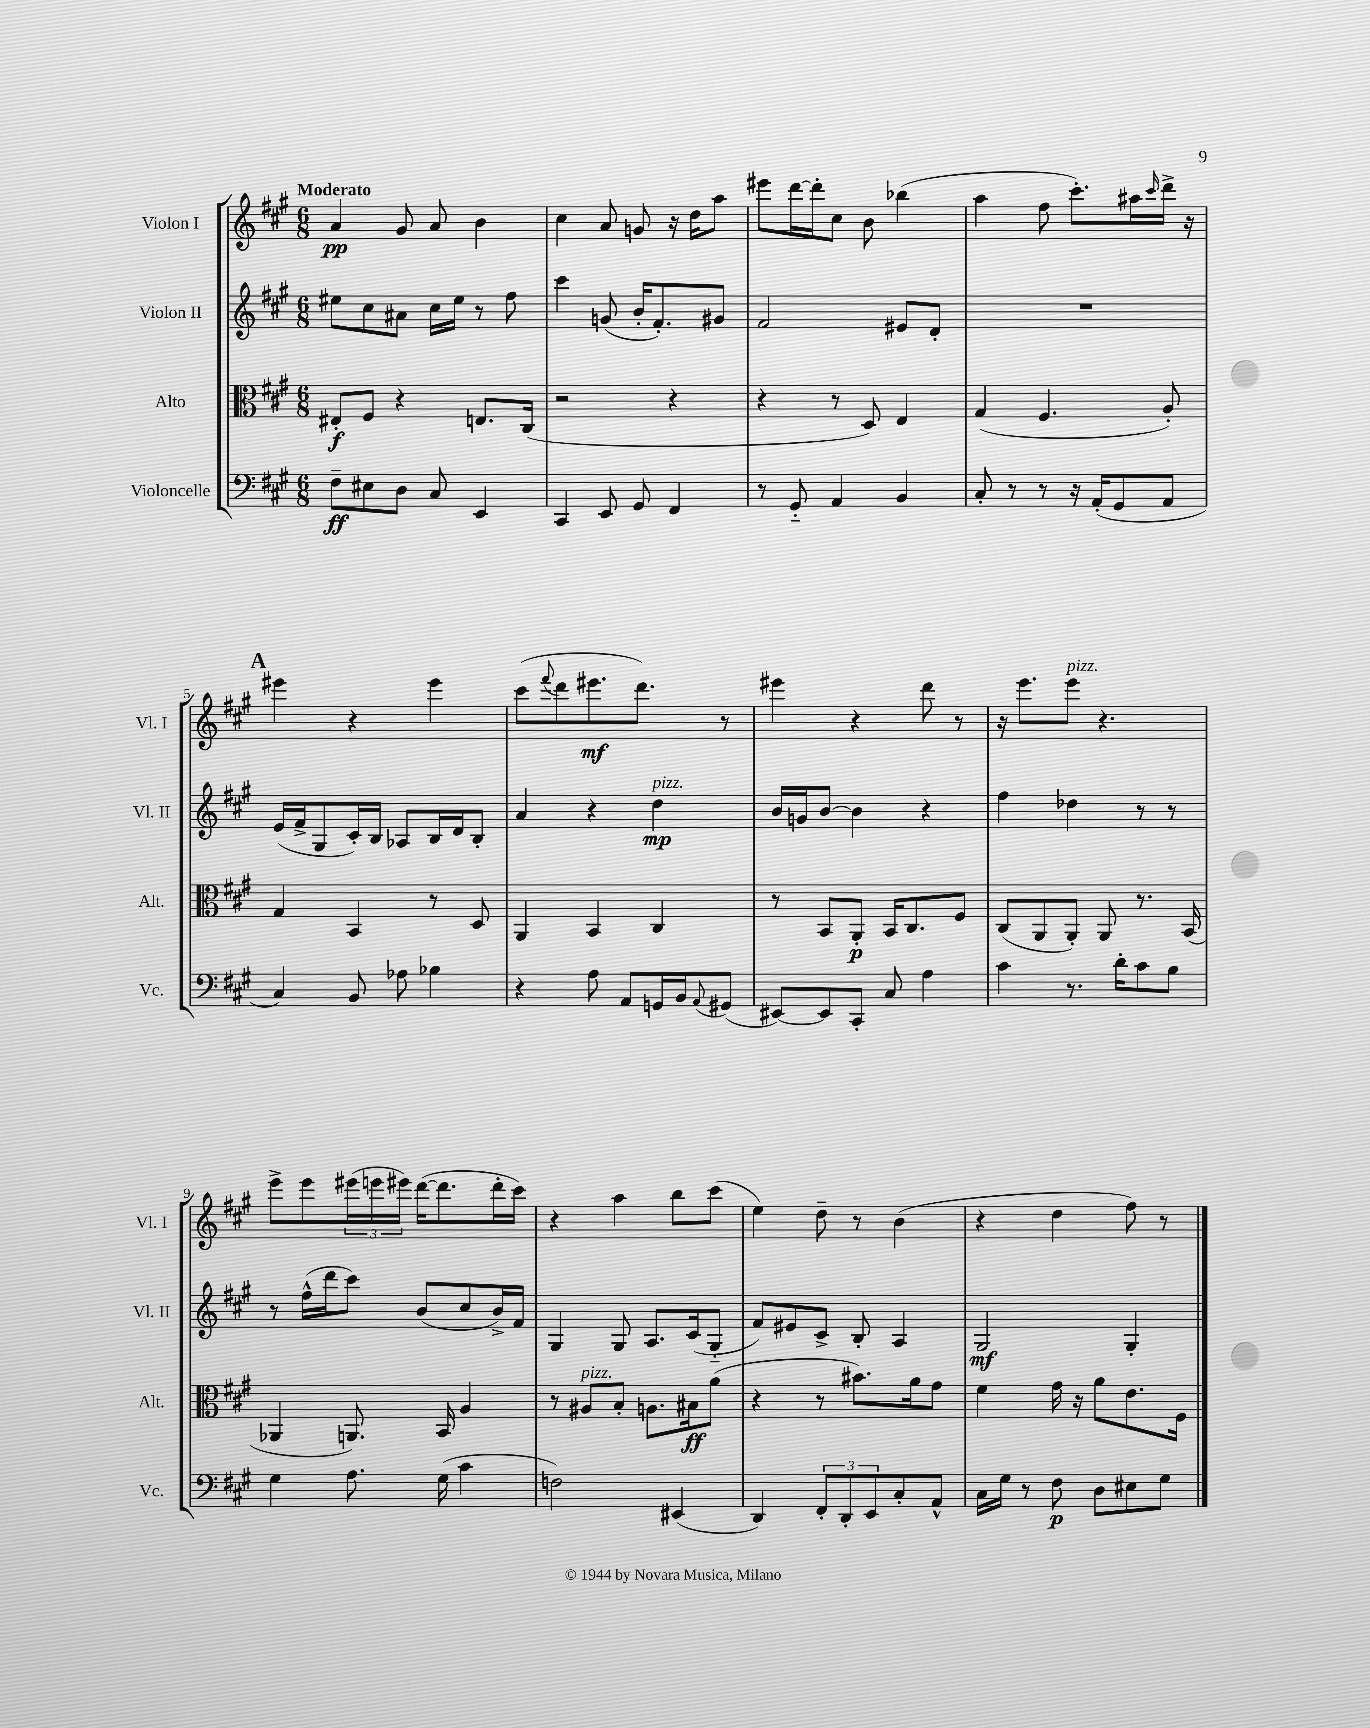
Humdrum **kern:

**kern	**kern	**kern	**kern
*staff4	*staff3	*staff2	*staff1
*clefF4	*clefC3	*clefG2	*clefG2
*k[f#c#g#]	*k[f#c#g#]	*k[f#c#g#]	*k[f#c#g#]
*M6/8	*M6/8	*M6/8	*M6/8
8F#~\L	8E#'/L	8ee#\L	4a/
8E#\	8F#/J	8cc#\	.
8D\J	4r	8a#\J	8g#/
8C#/	.	16cc#\LL	8a/
.	.	16ee#\JJ	.
4EE/	8.E/L	8r	4b\
.	.	8ff#\	.
.	(16C#/Jk	.	.
=	=	=	=
4CC#/	2r	4ccc#\	4cc#\
8EE/	.	(8g/	8a/
8GG#/	.	16b'/LK	8g/
.	.	8.f#'/)	.
4FF#/	4r	.	16r
.	.	.	16dd\LK
.	.	8g#/J	8aa\J
=	=	=	=
8r	4r	2f#/	8eee#\L
8GG#'~/	.	.	[16ddd\L
.	.	.	16ddd'\]J
4AA/	8r	.	8cc#\J
.	8D/)	.	8b\
4BB/	4E/	8e#/L	(4bb-\
.	.	8d'/J	.
=	=	=	=
8C#'/	(4G#/	2.r	4aa\
8r	.	.	.
8r	4.F#/	.	8ff#\
16r	.	.	8.ccc#'\L)
(16AA'/LK	.	.	.
8GG#/	.	.	.
.	.	.	16aa#\L
.	.	.	16qqccc#/
8AA/J	8A'/)	.	16ddd^\JJ
.	.	.	16r
=	=	=	=
4C#/)	4G#/	(16e/LL	4eee#\
.	.	16f#^/J	.
.	.	8G#/	.
8BB/	4BB/	16c#'/L)	4r
.	.	16B/JJ	.
8A-\	.	8A-/L	.
4B-\	8r	16B/L	4eee#\
.	.	16d/J	.
.	8D/	8B'/J	.
=	=	=	=
4r	4AA/	4a/	(8ccc#\L
.	.	.	8qqfff#/
.	.	.	8ddd\
8A\	4BB/	4r	8.eee#\
8AA/L	.	.	.
.	.	.	8.ddd\J)
16GG/L	4C#/	4dd\	.
16BB/J	.	.	.
8qqAA/	.	.	.
(8GG#/J	.	.	8r
=	=	=	=
[8EE#/L)	8r	16b/LL	4eee#\
.	.	16g/J	.
8EE#/]	8BB/L	[8b/J	.
8CC#'/J	8AA'/J	4b\]	4r
8C#/	16BB/LK	.	.
.	8.C#/	.	.
4A\	.	4r	8ddd\
.	8F#/J	.	8r
=	=	=	=
4c#\	(8C#/L	4ff#\	16r
.	.	.	8.eee\L
.	8AA/	.	.
8.r	8AA'/J)	4dd-\	8eee\J
.	8AA/	.	4.r
16d'\LK	.	.	.
8c#\	8.r	8r	.
8B\J	.	8r	.
.	(16BB/	.	.
=	=	=	=
4G#\	4AA-/	8r	8eee^\L
.	.	(16ff#^^\LL	8eee\
.	.	16ddd\J	.
8.A\	8.AA/)	8ccc#\J)	(24eee#\L
.	.	.	24eee\
.	.	.	24eee#\JJ)
.	.	(8b/L	([16ddd\LK
(16G#\	16BB/	.	8.ddd\]
4c#\	4A/	8cc#/	.
.	.	16b^/L)	16ddd'\L
.	.	16f#/JJ	16ccc#\JJ)
=	=	=	=
2F\)	8r	4G#/	4r
.	8A#/L	.	.
.	8B'/J	8G#/	4aa\
.	8.A\L	8.A/L	.
(4EE#/	.	.	8bb\L
.	16B#\k	(16c#/k	.
.	(8a\J	8G#'~/J	(8ccc#\J
=	=	=	=
4DD/)	4r	8f#/L)	4ee\)
.	.	8e#/	.
12FF#'/L	8r	8c#^/J	8dd~\
12DD'/	.	.	.
.	8.b#\L)	8B'/	8r
12EE/	.	.	.
8C#'/	.	4A/	(4b\
.	16a\k	.	.
8AA^^/J	8g#\J	.	.
=	=	=	=
16C#\LL	4f#\	2G#/	4r
16G#\JJ	.	.	.
8r	.	.	.
8F#\	16g#\	.	4dd\
.	16r	.	.
8D\L	8a\L	.	.
8E#\	8.e\	4G#'/	8ff#\)
8G#\J	.	.	8r
.	16F#\Jk	.	.
==	==	==	==
*-	*-	*-	*-
